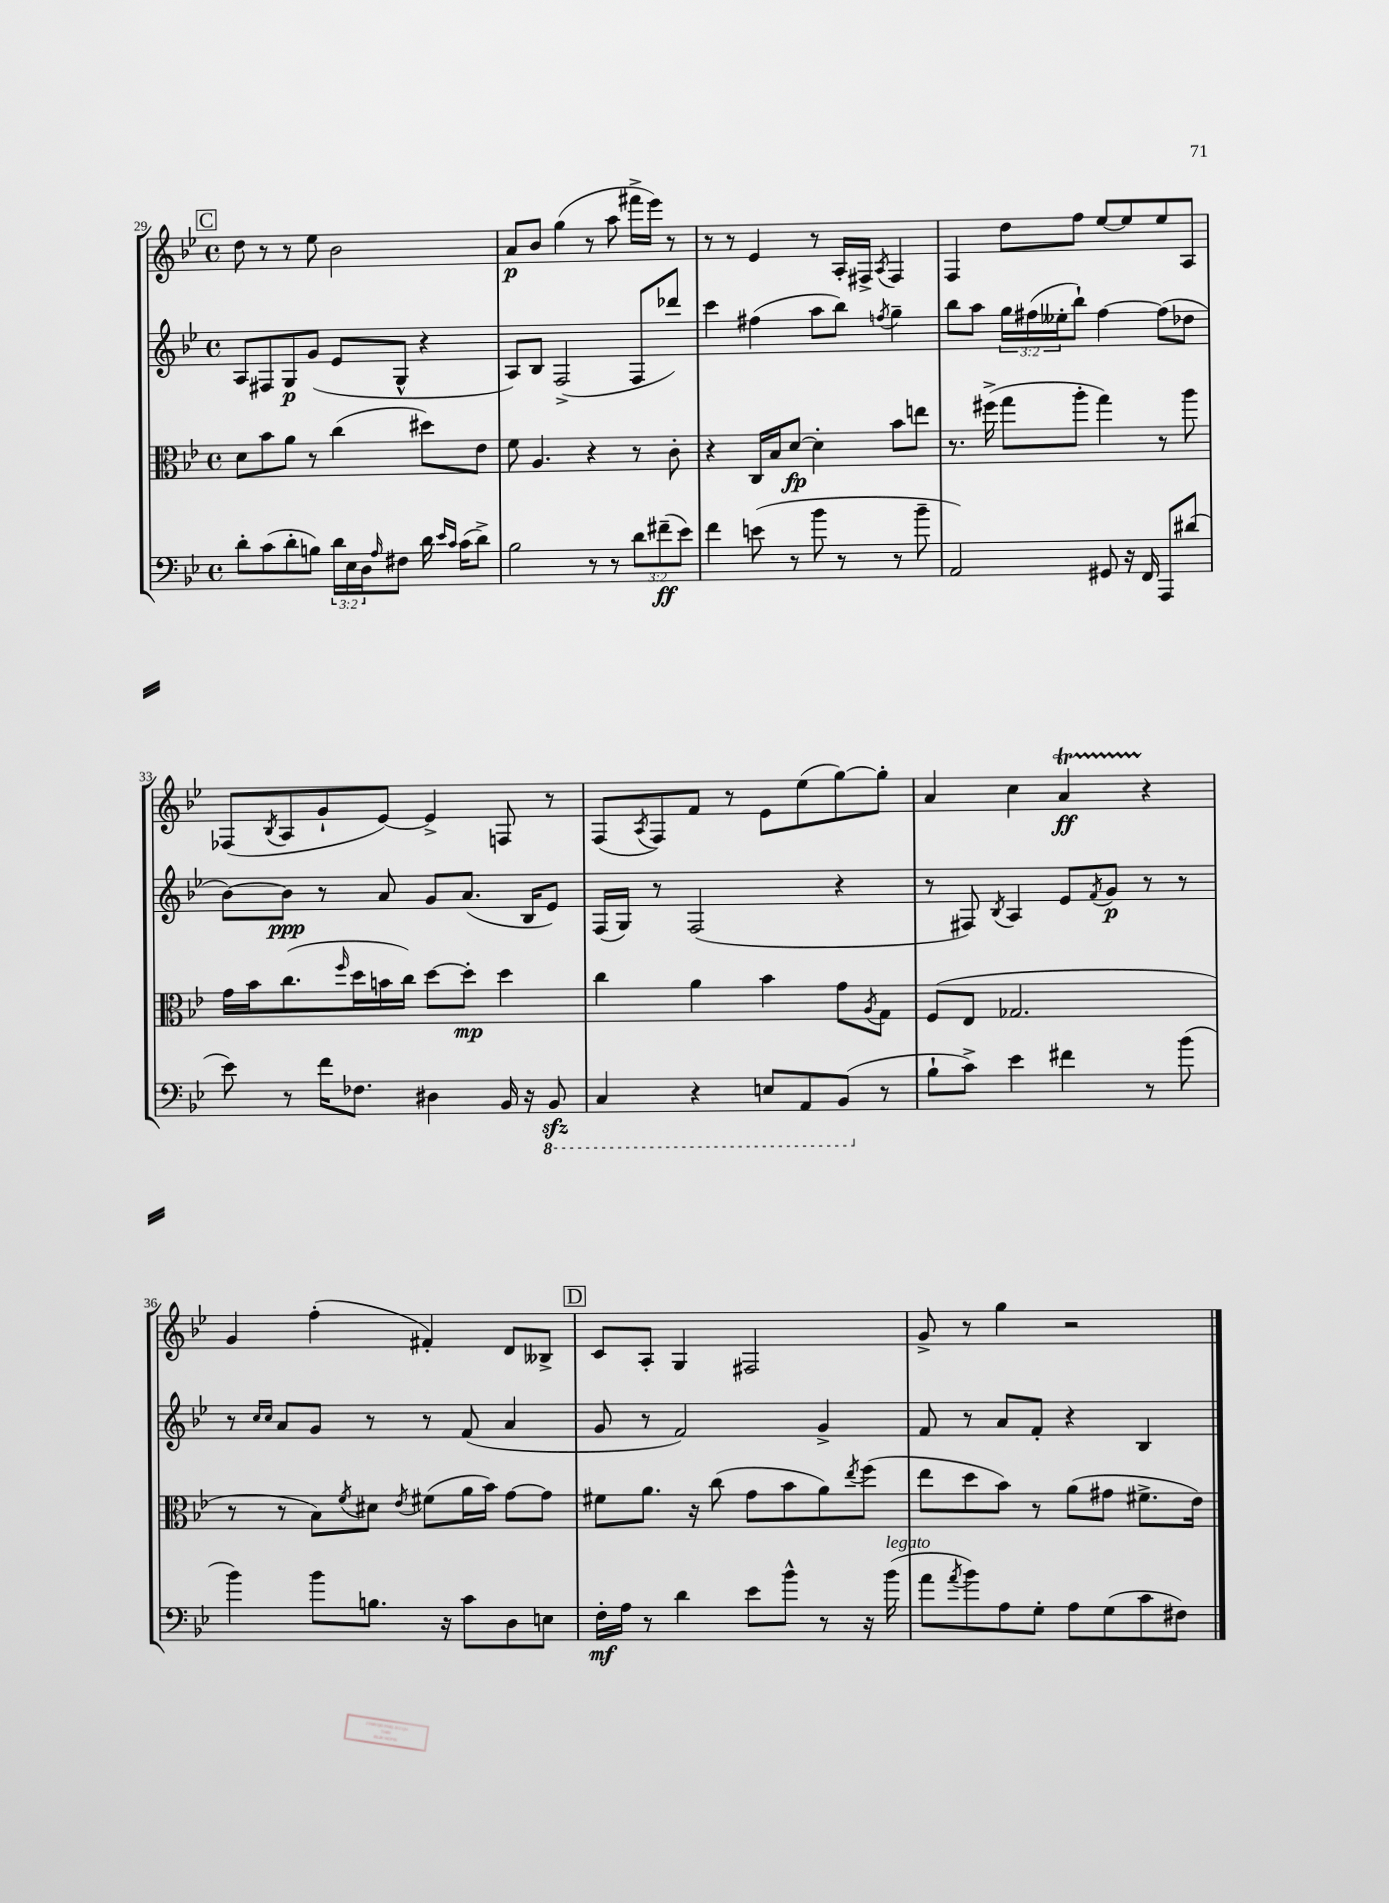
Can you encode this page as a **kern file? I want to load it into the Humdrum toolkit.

**kern	**kern	**kern	**kern
*staff4	*staff3	*staff2	*staff1
*clefF4	*clefC3	*clefG2	*clefG2
*k[b-e-]	*k[b-e-]	*k[b-e-]	*k[b-e-]
*M4/4	*M4/4	*M4/4	*M4/4
*met(c)	*met(c)	*met(c)	*met(c)
8d'	8d	8A	8dd
(8c	8b-	8F#	8r
8d'	8a	8G	8r
8B)	8r	(8g	8ee-
24d	(4cc	8e-	2b-
24E-	.	.	.
24D	.	.	.
16qqA	.	.	.
8F#	.	8G^^	.
16d	8dd#)	4r	.
16qqe-	.	.	.
16qqc	.	.	.
(16c	.	.	.
8d^)	8e-	.	.
=	=	=	=
2B-	8f	8A)	8a
.	4.A	8B-	8b-
.	.	(2F^	(4gg
8r	4r	.	8r
8r	.	.	8aa
12d	8r	8F	16fff#^
.	.	.	16eee-)
(12f#~	.	.	.
.	8c'	8ddd-)	8r
12e-)	.	.	.
=	=	=	=
4f	4r	4ccc	8r
.	.	.	8r
(8e	16C	(4ff#	4e-
.	16B-	.	.
8r	[8d	.	.
8b-	4d']	8aa	8r
8r	.	8bb-)	16A'
.	.	.	16F#^
.	.	8qff	8qA
8r	8b-	4gg~	4F#
8b-~	8ee	.	.
=	=	=	=
2AA)	8.r	8bb-	4F
.	.	8aa	.
.	(16ff#^	.	.
.	8gg	24gg	8dd
.	.	(24ff#	.
.	.	24ee--'	.
.	8aa'	8bb-`)	8ff
8GG#	4gg)	[4ff#	[8ee-
16r	.	.	8ee-]
16FF	.	.	.
8AAA	8r	(8ff#]	8ee-
(8d#	8aa	8dd-	8A
=	=	=	=
8e-)	16g	[8b-)	(8F-
.	16b-	.	.
.	.	.	8qB-
8r	(8.cc	8b-]	8A
16f	.	8r	8g`
.	16qqff	.	.
8.F-	16dd	.	.
.	16b	8a	[8e-)
.	16cc)	.	.
4D#	[8dd	8g	4e-^]
.	8dd']	(8.a	.
16BB-	4dd	.	8F
16r	.	16B-	.
8BBB-	.	8e-)	8r
=	=	=	=
4CC	4cc	(16F	(8F
.	.	16G)	.
.	.	.	8qA
.	.	8r	8F)
4r	4a	(2F	8f
.	.	.	8r
8EE	4b-	.	8e-
8AAA	.	.	(8ee-
(8BBB-	8g	4r	[8gg)
.	8qA	.	.
8r	8G	.	8gg']
=	=	=	=
8B-`	(8F	8r	4a
8c^)	8E-	8F#)	.
.	.	8qB-	.
4e-	2.G-	4A	4cc
4f#	.	8e-	4a
.	.	8qf	.
.	.	8g	.
8r	.	8r	4r
(8b-	.	8r	.
=	=	=	=
4b-)	8r	8r	4g
.	.	16qqcc	.
.	.	16qqcc	.
.	8r	8a	.
8b-	8B-)	8g	(4ff'
.	8qf	.	.
8.B	8d#	8r	.
.	8qe-	.	.
.	(8f#	8r	4f#')
16r	.	.	.
8c	16a	(8f	.
.	16b-)	.	.
8D	[8g	4a	8d
8E	8g]	.	8B--^
=	=	=	=
16F'	8f#	8g	8c
16A	.	.	.
8r	8.a	8r	8A'
4d	.	2f)	4G
.	16r	.	.
.	(8cc	.	.
8e-	8g	.	2F#
8b-^^	8b-	.	.
8r	8a)	4g^	.
.	8qee-	.	.
16r	(8ff	.	.
(16b-	.	.	.
=	=	=	=
8a	8ee-	8f	8g^
8qa	.	.	.
8b-)	8dd	8r	8r
8A	8b-)	8a	4gg
8G'	8r	8f'	.
8A	(8a	4r	2r
(8G	8g#	.	.
8c	8.f#^	4B-	.
8F#)	.	.	.
.	16e-)	.	.
==	==	==	==
*-	*-	*-	*-
